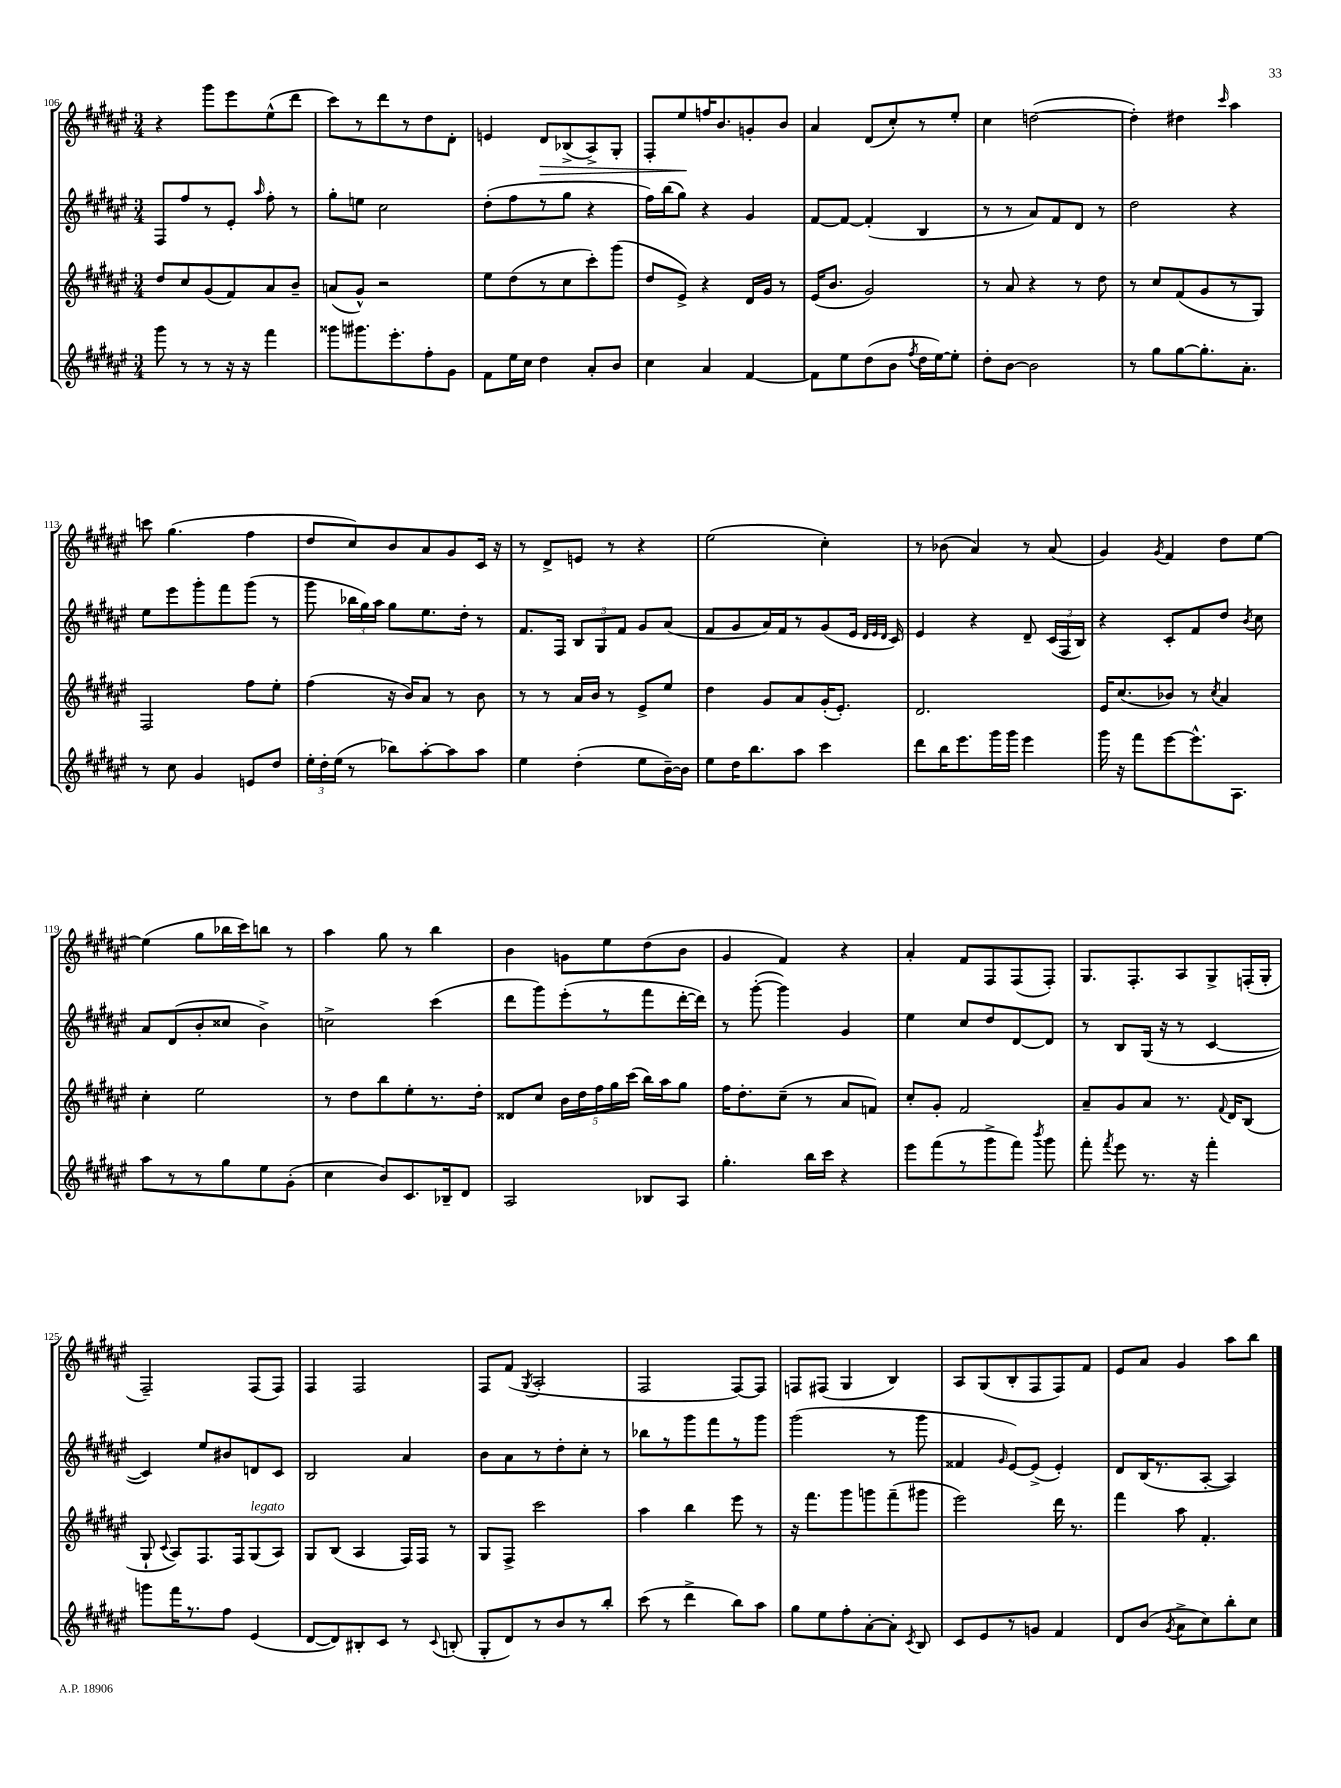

**kern	**kern	**kern	**kern	**dynam
*part4	*part3	*part2	*part1	*part1
*staff4	*staff3	*staff2	*staff1	*staff1
*clefG2	*clefG2	*clefG2	*clefG2	*
*k[f#c#g#d#a#e#]	*k[f#c#g#d#a#e#]	*k[f#c#g#d#a#e#]	*k[f#c#g#d#a#e#]	*
*M3/4	*M3/4	*M3/4	*M3/4	*
=106	=106	=106	=106	=106
8ggg#\	8dd#/L	8F#/L	4r	.
8r	8cc#/	8ff#/	.	.
8r	(8g#/	8r	8ggg#\L	.
16r	8f#/)	8e#'/J	8eee#\	.
16r	.	.	.	.
.	.	16qqaa#/	.	.
4fff#\	8a#/	8ff#'\	(8ee#^^\	.
.	8b~/J	8r	8ddd#\J	.
=107	=107	=107	=107	=107
8ggg##X\L	(8an/L	8gg#'\L	8ccc#\L)	.
8.ggg#X\	8g#^^/J)	8een\J	8r	.
.	2r	2cc#\	8ddd#\	.
8.eee#'\	.	.	.	.
.	.	.	8r	.
8ff#'\	.	.	8dd#\	.
8g#\J	.	.	8d#'\J	.
=108	=108	=108	=108	=108
8f#\L	8ee#\L	(8dd#'\L	4en/	.
16ee#\L	(8dd#\	8ff#\	.	.
16cc#\JJ	.	.	.	.
!	!	!	!	!LO:HP:b
4dd#\	8r	8r	8d#/L	>
.	8cc#\	8gg#\J	(8B-X^/	.
8a#'/L	8ccc#'\)	4r	8A#^/)	.
8b/J	(8ggg#\J	.	8G#'/J	.
=109	=109	=109	=109	=109
4cc#\	8dd#/L	16ff#\LL)	8F#'/L	.
.	.	(16bb\J	.	.
.	8e#^/J)	8gg#\J)	8ee#/	.
4a#/	4r	4r	16ffn/K	]
.	.	.	8.b/	.
[4f#/	16d#/LL	4g#/	8gn'/	.
.	16g#/JJ	.	.	.
.	8r	.	8b/J	.
=110	=110	=110	=110	=110
8f#\L]	(16e#/KL	[8f#/L	4a#/	.
.	8.b/J	.	.	.
8ee#\	.	8f#/J_	.	.
(8dd#\	2g#/)	(4f#'/]	(8d#/L	.
8b\J	.	.	8cc#'/)	.
8qff#/	.	.	.	.
16dd#\LL	.	4B/	8r	.
[16ee#\J)	.	.	.	.
8ee#'\J]	.	.	8ee#'/J	.
=111	=111	=111	=111	=111
8dd#'\L	8r	8r	4cc#\	.
[8b\J	8a#/	8r	.	.
2b\]	4r	8a#/L)	([2ddn\	.
.	.	8f#/	.	.
.	8r	8d#/J	.	.
.	8dd#\	8r	.	.
=112	=112	=112	=112	=112
8r	8r	2dd#\	4dd'\])	.
8gg#\L	8cc#/L	.	.	.
[8gg#\	(8f#/	.	4dd#X\	.
8.gg#'\]	8g#/	.	.	.
.	.	.	16qqccc#/	.
.	8r	4r	4aa#\	.
8.a#'\J	.	.	.	.
.	8G#/J)	.	.	.
!!LO:LB:g=z
=113	=113	=113	=113	=113
8r	2F#/	8ee#\L	8cccn\	.
8cc#\	.	8eee#\	(4.gg#\	.
4g#/	.	8ggg#'\	.	.
.	.	8fff#\	.	.
8en/L	8ff#\L	(8ggg#\J	4ff#\	.
8dd#/J	8ee#'\J	8r	.	.
=114	=114	=114	=114	=114
24ee#'\LL	(4ff#\	8ggg#\	8dd#/L	.
24dd#'\	.	.	.	.
(24ee#\JJ	.	.	.	.
8r	.	24bb-X\LL	8cc#/)	.
.	.	24gg#\)	.	.
.	.	24aa#\JJ	.	.
8bb-X\L)	16r	8gg#\L	8b/	.
.	16b/KL)	.	.	.
[8aa#'\	8a#/J	8.ee#\	8a#/	.
8aa#\]	8r	.	8g#/	.
.	.	16dd#'\Jk	.	.
8aa#\J	8b\	8r	16c#/Jk	.
.	.	.	16r	.
=115	=115	=115	=115	=115
4ee#\	8r	8.f#/L	8r	.
.	8r	.	8d#^/L	.
.	.	16F#/Jk	.	.
(4dd#'\	16a#/LL	12B/L	8en/J	.
.	16b/JJ	.	.	.
.	.	12G#/	.	.
.	8r	.	8r	.
.	.	12f#/J	.	.
8ee#\L	8e#^/L	8g#/L	4r	.
[16b~\L)	8ee#/J	(8a#/J	.	.
16b\JJ]	.	.	.	.
=116	=116	=116	=116	=116
8ee#\L	4dd#\	8f#/L	(2ee#\	.
16dd#\K	.	8g#/	.	.
8.bb\	.	.	.	.
.	8g#/L	16a#/L)	.	.
.	.	16f#/J	.	.
8aa#\J	8a#/	8r	.	.
4ccc#\	(16g#'/K	(8g#/	4cc#'\)	.
.	8.e#'/J)	.	.	.
.	.	16e#/Jk	.	.
.	.	32qqd#/LLL	.	.
.	.	32qqe#/	.	.
.	.	32qqd#/JJJ	.	.
.	.	16c#/)	.	.
=117	=117	=117	=117	=117
8ddd#\L	2.d#/	4e#/	8r	.
16bb\K	.	.	(8b-X\	.
8.eee#\	.	.	.	.
.	.	4r	4a#/)	.
16ggg#\L	.	.	.	.
16ggg#\JJ	.	.	.	.
4eee#\	.	8d#~/	8r	.
.	.	(24c#/LL	(8a#/	.
.	.	24F#/	.	.
.	.	24B/JJ)	.	.
=118	=118	=118	=118	=118
16ggg#\	16e#/KL	4r	4g#/)	.
16r	(8.cc#/	.	.	.
8fff#\L	.	.	.	.
.	.	.	8qg#/	.
[8eee#\	8b-X/J)	8c#'/L	4f#/	.
8.eee#^^\]	8r	8f#/	.	.
.	8qcc#/	.	.	.
.	4a#/	8dd#/J	8dd#\L	.
8.A#\J	.	.	.	.
.	.	8qb/	.	.
.	.	8cc#\	[8ee#\J	.
!!LO:LB:g=z
=119	=119	=119	=119	=119
8aa#\L	4cc#'\	8a#/L	(4ee#\]	.
8r	.	(8d#/	.	.
8r	2ee#\	8b'/	8gg#\L	.
8gg#\	.	8cc##X/J	16bb-X\L	.
.	.	.	16ccc#\J)	.
8ee#\	.	4b^\)	8bbn\J	.
(8g#'\J	.	.	8r	.
=120	=120	=120	=120	=120
4cc#\	8r	2ccn^\	4aa#\	.
.	8dd#\L	.	.	.
8b/L)	8bb\	.	8gg#\	.
8.c#/	8ee#'\	.	8r	.
.	8.r	(4ccc#\	4bb\	.
16B-X~/k	.	.	.	.
8d#/J	.	.	.	.
.	16dd#'\Jk	.	.	.
=121	=121	=121	=121	=121
2A#/	8d##X/L	8ddd#\L	4b\	.
.	8cc#/J	8ggg#\)	.	.
.	20b\LL	(8eee#'\	8gn\L	.
.	20dd#\	.	.	.
.	20ff#\	.	.	.
.	.	8r	8ee#\	.
.	20gg#\	.	.	.
.	(20ccc#\JJ	.	.	.
8B-X/L	16bb\LL)	8fff#\	(8dd#\	.
.	16aa#\J	.	.	.
8A#/J	8gg#\J	[16ddd#'\L	8b\J	.
.	.	16ddd#\JJ])	.	.
=122	=122	=122	=122	=122
4.gg#'\	16ff#\KL	8r	4g#/	.
.	8.dd#'\	.	.	.
.	.	([8ggg#'\	.	.
.	(8cc#~\J	4ggg#\])	4f#/)	.
16bb\LL	8r	.	.	.
16ccc#\JJ	.	.	.	.
4r	8a#/L	4g#/	4r	.
.	8fn/J)	.	.	.
=123	=123	=123	=123	=123
8eee#\L	8cc#'/L	4ee#\	4a#'/	.
(8fff#\	8g#'/J	.	.	.
8r	2f#/	8cc#/L	8f#/L	.
8ggg#^\	.	8dd#/	8F#/	.
8fff#\J)	.	[8d#/	(8F#/	.
8qbbb/	.	.	.	.
8ggg#\	.	8d#/J]	8F#'/J)	.
=124	=124	=124	=124	=124
8fff#'\	8a#~/L	8r	8.G#/L	.
8qfff#/	.	.	.	.
8eee#\	8g#/	8B/L	.	.
.	.	.	8.F#'/	.
8.r	8a#/J	(16G#/Jk	.	.
.	.	16r	.	.
.	8.r	8r	8A#/	.
16r	.	.	.	.
4fff#'\	.	[4c#/	8G#^/	.
.	8qqf#/	.	.	.
.	16d#/KL	.	.	.
.	(8B/J	.	(16Fn'/L	.
.	.	.	16G#'/JJ	.
!!LO:LB:g=z
=125	=125	=125	=125	=125
8gggn\L	8G#`/	4c#/])	2F#~/)	.
.	8qqc#/	.	.	.
16fff#\K	8A#/L)	.	.	.
8.r	.	.	.	.
.	8.F#/	8ee#/L	.	.
8ff#\J	.	8b#X/	.	.
.	16F#/k	.	.	.
!	!LO:TX:a:i:t=legato	!	!	!
(4e#/	(8G#/	8dn/	(8F#/L	.
.	8A#/J)	8c#/J	8F#/J)	.
=126	=126	=126	=126	=126
[8d#/L	8G#/L	2B/	4F#/	.
8d#/])	(8B/J	.	.	.
8B#X'/	4A#/	.	2F#/	.
8c#/J	.	.	.	.
8r	16F#/LL)	4a#/	.	.
.	16F#/JJ	.	.	.
8qqc#/	.	.	.	.
(8Bn'/	8r	.	.	.
=127	=127	=127	=127	=127
8G#'/L	8G#/L	8b\L	8F#/L	.
8d#/)	8F#^/J	8a#\	(8f#/J	.
.	.	.	8qG#/	.
8r	2ccc#\	8r	2A#'/	.
8b/	.	8dd#'\	.	.
8r	.	8cc#'\J	.	.
8bb'/J	.	8r	.	.
=128	=128	=128	=128	=128
(8ccc#\	4aa#\	8bb-X\L	2F#/	.
8r	.	8r	.	.
4ddd#^\	4bb\	8ggg#\	.	.
.	.	8fff#\	.	.
8bb\L)	8eee#\	8r	[8F#/L)	.
8aa#\J	8r	8ggg#\J	8F#/J]	.
=129	=129	=129	=129	=129
8gg#\L	16r	(2ggg#\	8Fn/L	.
.	8.fff#\L	.	.	.
8ee#\	.	.	(8F#X/J	.
8ff#'\	8ggg#\	.	4G#/	.
[8a#'\	8gggn\	.	.	.
8a#'\J]	(8fff#~\	8r	4B/)	.
8qc#/	.	.	.	.
8B/	8ggg#X\J	8ggg#\	.	.
=130	=130	=130	=130	=130
8c#/L	2eee#\)	4f##X/	8A#/L	.
8e#/	.	.	(8G#/	.
.	.	16qqg#/	.	.
8r	.	[8e#/L)	8B'/	.
8gn/J	.	(8e#^/J]	8F#/	.
4f#/	16ddd#\	4e#'/)	8F#/)	.
.	8.r	.	.	.
.	.	.	8f#/J	.
=131	=131	=131	=131	=131
8d#/L	4fff#\	8d#/L	8e#/L	.
(8b/J	.	(16B/K	8a#/J	.
.	.	8.r	.	.
8qg#/	.	.	.	.
8a#^\L	8aa#\	.	4g#/	.
8cc#\)	4.f#'/	[8A#'/J	.	.
8bb'\	.	4A#/])	8aa#\L	.
8cc#\J	.	.	8bb\J	.
==	==	==	==	==
*-	*-	*-	*-	*-
